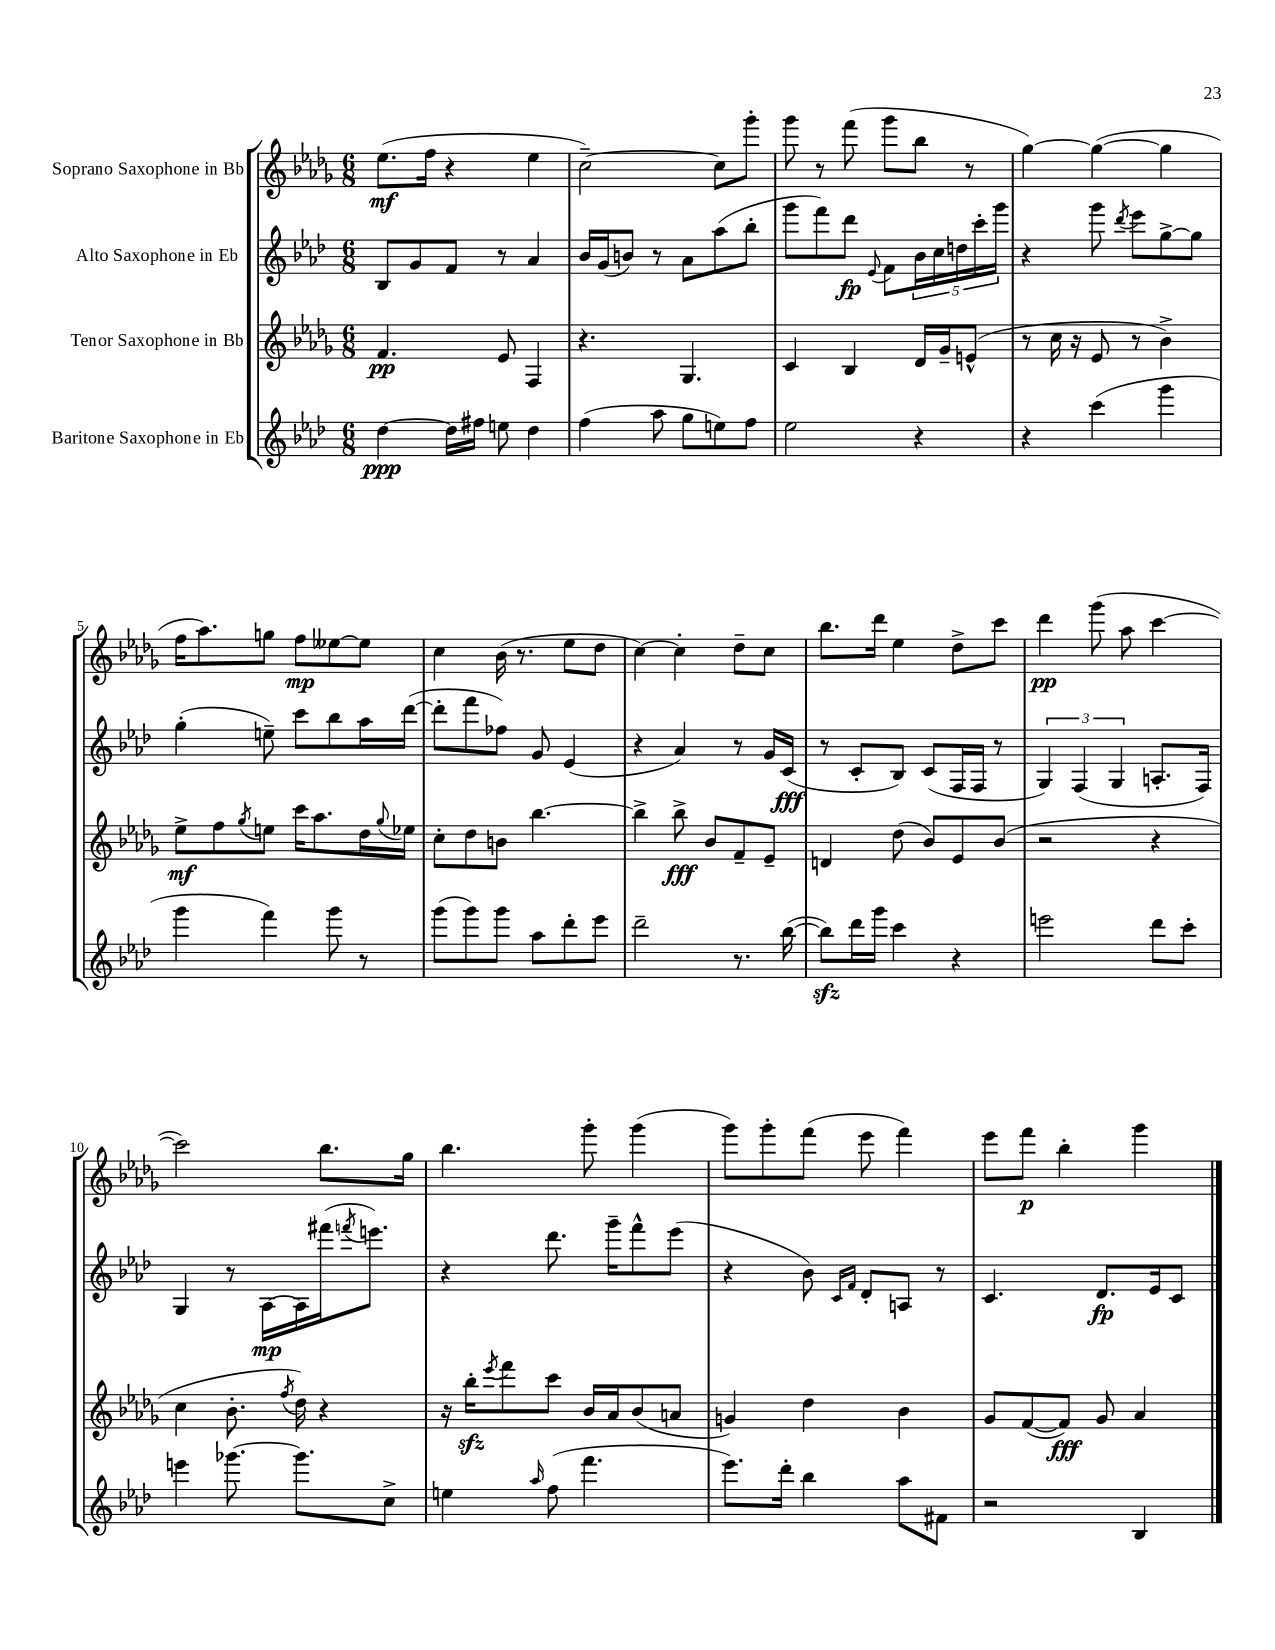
<<
\new StaffGroup <<
\new Staff = "s0" \with { instrumentName = "Soprano Saxophone in Bb" } {
    \clef treble \key des \major \numericTimeSignature \time 6/8
    ees''8.\mf( f''16 r4 ees''4 |
    c''2~--) c''8 ges'''8-. |
    ges'''8 r8 f'''8( ges'''8 bes''8 r8 |
    ges''4~) ges''4~( ges''4 |
    f''16 aes''8.) g''8 f''8\mp eeses''8~ eeses''8 |
    c''4 bes'16( r8. ees''8 des''8 |
    c''4~) c''4-. des''8-- c''8 |
    bes''8. des'''16 ees''4 des''8-> c'''8 |
    des'''4\pp ges'''8( aes''8 c'''4~ |
    c'''2) bes''8. ges''16 |
    bes''4. ges'''8-. ges'''4( |
    ges'''8) ges'''8-. f'''8( ees'''8 f'''4) |
    ees'''8 f'''8\p bes''4-. ges'''4 \bar "|." |
}
\new Staff = "s1" \with { instrumentName = "Alto Saxophone in Eb" } {
    \clef treble \key aes \major \numericTimeSignature \time 6/8
    bes8 g'8 f'8 r8 aes'4 |
    bes'16 g'16( b'8) r8 aes'8 aes''8( bes''8-. |
    g'''8 f'''8) des'''8\fp \appoggiatura { ees'8 } f'8 \tuplet 5/4 { bes'16 c''16 d''16 c'''16-. g'''16 } |
    r4 g'''8 \acciaccatura { des'''8 } ees'''8 g''8~-> g''8 |
    g''4-.( e''8--) c'''8 bes''8 aes''16 des'''16~( |
    des'''8-. f'''8 fes''8) g'8 ees'4( |
    r4 aes'4) r8 g'16 c'16\fff( |
    r8 c'8-. bes8) c'8( f16 f16 r8 |
    \tuplet 3/2 { g4) f4( g4 } a8.-. f16) |
    g4 r8 aes16~\mp aes16 fis'''16( \acciaccatura { f'''8 } e'''8.) |
    r4 des'''8. g'''16-- f'''8-^ ees'''8( |
    r4 bes'8) \grace { c'16 f'16 } des'8-. a8 r8 |
    c'4. des'8.\fp ees'16 c'8 \bar "|." |
}
\new Staff = "s2" \with { instrumentName = "Tenor Saxophone in Bb" } {
    \clef treble \key des \major \numericTimeSignature \time 6/8
    f'4.\pp ees'8 f4 |
    r4. ges4. |
    c'4 bes4 des'16 ges'16-- e'8-^( |
    r8 c''16 r16 ees'8 r8 bes'4->) |
    ees''8->\mf f''8 \acciaccatura { ges''8 } e''8 c'''16 aes''8. des''16 \appoggiatura { ges''8 } ees''16 |
    c''8-. des''8 b'8 bes''4.~ |
    bes''4-> bes''8->\fff bes'8 f'8-- ees'8-- |
    d'4 des''8( bes'8) ees'8 bes'8( |
    r2 r4 |
    c''4 bes'8.-. \acciaccatura { f''8 } des''16) r4 |
    r16 bes''16-.\sfz \acciaccatura { ees'''8 } f'''8 c'''8 bes'16 aes'16 bes'8( a'8 |
    g'4) des''4 bes'4 |
    ges'8 f'8~( f'8\fff) ges'8 aes'4 \bar "|." |
}
\new Staff = "s3" \with { instrumentName = "Baritone Saxophone in Eb" } {
    \clef treble \key aes \major \numericTimeSignature \time 6/8
    des''4~\ppp des''16 fis''16 e''8 des''4 |
    f''4( aes''8 g''8 e''8) f''8 |
    ees''2 r4 |
    r4 c'''4( g'''4 |
    g'''4 f'''4) g'''8 r8 |
    g'''8( g'''8) g'''8 aes''8 des'''8-. ees'''8 |
    des'''2-- r8. bes''16~( |
    bes''8\sfz) des'''16 g'''16 c'''4 r4 |
    e'''2 des'''8 c'''8-. |
    e'''4 ges'''8.~ ges'''8. c''8-> |
    e''4 \grace { aes''16 } f''8( f'''4. |
    ees'''8.) des'''16-. bes''4 aes''8 fis'8 |
    r2 bes4 \bar "|." |
}
>>
>>
